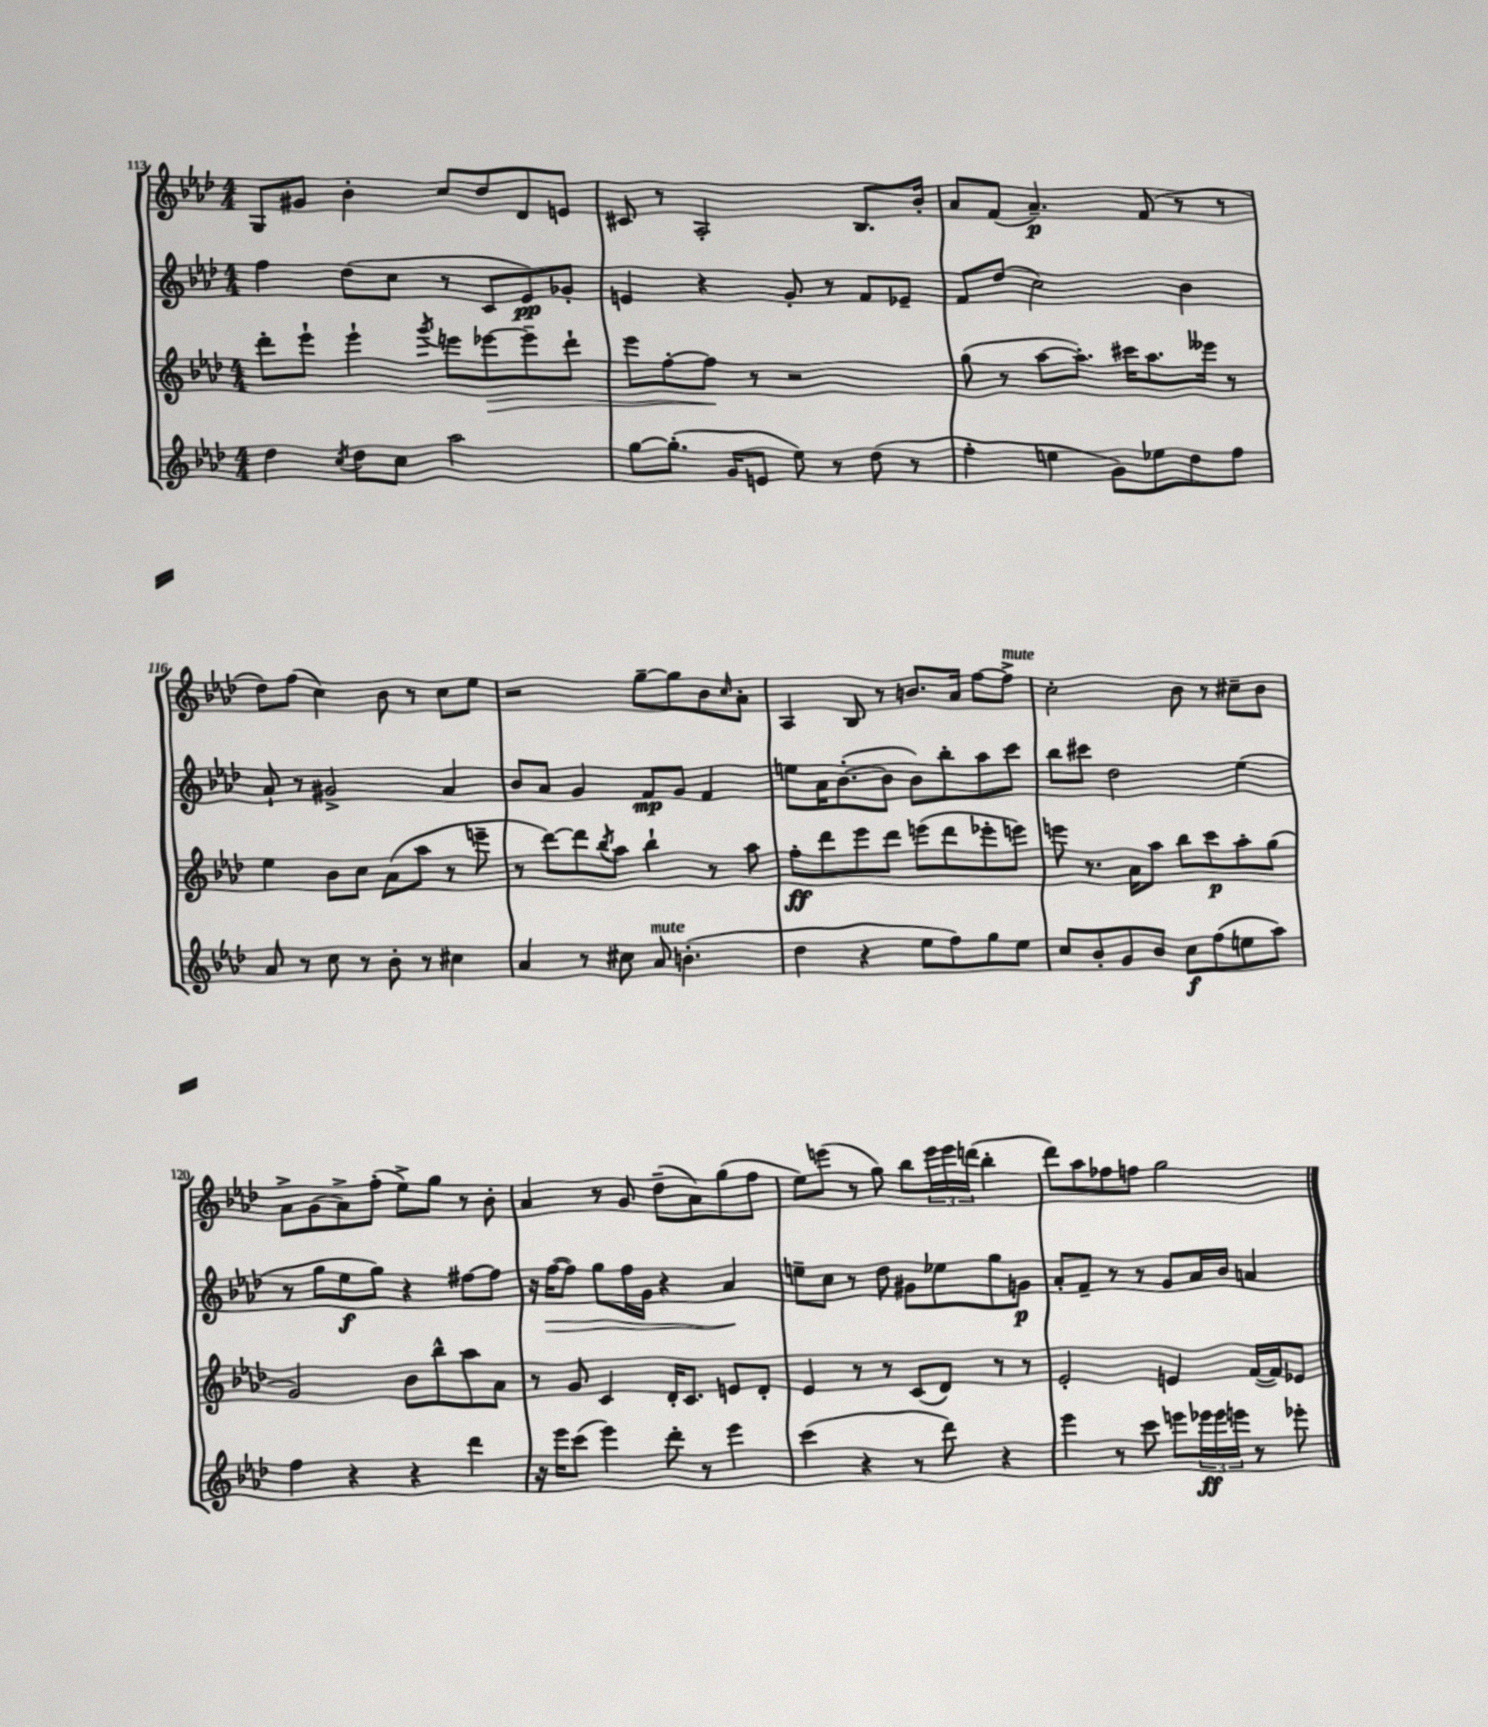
<<
\new StaffGroup <<
\new Staff = "s0" {
    \clef treble \key aes \major \numericTimeSignature \time 4/4
    g8 gis'8 bes'4-. c''8 des''8 des'8 e'8 |
    cis'8 r8 aes2-. bes8. bes'16-. |
    aes'8 f'8( aes'4.--\p) f'8( r8 r8 |
    des''8) f''8( c''4) bes'8 r8 c''8 ees''8 |
    r2 g''8~-- g''8 bes'8 \grace { c''16 } aes'8-. |
    aes4 bes8 r8 b'8. aes'16 f''8~ f''8->^\markup { \italic "mute" } |
    c''2-. bes'8 r8 cis''8-- bes'8 |
    aes'8-> g'8( aes'8->) f''8-.( ees''8->) g''8 r8 bes'8-. |
    aes'4 r8 g'8 des''8--( aes'8) g''8( f''8 |
    ees''8) e'''8( r8 g''8) bes''8 \tuplet 3/2 { e'''16 e'''16 d'''16( } bes''4-. |
    des'''8) aes''8 fes''8 f''8 g''2 \bar "|." |
}
\new Staff = "s1" {
    \clef treble \key aes \major \numericTimeSignature \time 4/4
    f''4 des''8( c''8 r8 c'8 ees'8\pp) ges'8-. |
    e'4 r4 g'8-. r8 f'8 ees'8-- |
    f'8 des''8( c''2) bes'4 |
    aes'8-! r8 gis'2-> aes'4 |
    bes'8 aes'8 g'4 f'8\mp g'8 f'4 |
    e''8 aes'16 bes'8.~-.( bes'8 bes'8) bes''8-. aes''8 c'''8 |
    bes''8 cis'''8 des''2 ees''4( |
    r8 g''8 ees''8\f g''8) r4 fis''8~ fis''8 |
    r16 f''16~\>( f''8) g''8 f''16 g'16 r4 aes'4\! |
    e''8-- c''8 r8 des''8 gis'8 ees''8 g''8 g'8\p |
    aes'8-. f'8-- r8 r8 g'8 aes'16 bes'16 a'4 \bar "|." |
}
\new Staff = "s2" {
    \clef treble \key aes \major \numericTimeSignature \time 4/4
    des'''8-. ees'''8-! ees'''4-! \acciaccatura { g'''8 } e'''8 ees'''8~\> ees'''8-- des'''8-! |
    ees'''8 f''8~-. f''8\! r8 r2 |
    g''8( r8 aes''8~ aes''8.-.) cis'''16 aes''8. eeses'''16 r8 |
    ees''4 bes'8 c''8 aes'8( aes''8 r8 e'''8-- |
    r8 des'''8~) des'''8 \acciaccatura { bes''8 } aes''8 bes''4-! r8 aes''8 |
    f''8-.\ff des'''8 ees'''8 des'''8 e'''8( des'''8 ees'''8-. e'''8) |
    e'''8 r8. aes'16 aes''8 bes''8 c'''8\p aes''8-. g''8( |
    g'2) bes'8 bes''8-^ aes''8 aes'8 |
    r8 g'8 c'4 des'16-. c'8. e'8 des'8-. |
    ees'4 r8 r8 c'8( des'8) r8 r8 |
    ees'2-. e'4 f'16~( f'16) ees'8 \bar "|." |
}
\new Staff = "s3" {
    \clef treble \key aes \major \numericTimeSignature \time 4/4
    des''4 \acciaccatura { c''8 } des''8 c''8 aes''2 |
    g''8~ g''8.-.( g'16 e'8 ees''8) r8 des''8( r8 |
    f''4-. e''4 g'8) ees''8 des''8 f''8 |
    aes'8 r8 c''8 r8 bes'8-. r8 cis''4 |
    aes'4 r8 cis''8 aes'8^\markup { \italic "mute" } b'4.-.( |
    des''4 r4 ees''8 f''8) g''8 ees''8 |
    c''8 bes'8-. g'8 bes'8 c''8\f f''8( e''8 aes''8) |
    f''4 r4 r4 des'''4 |
    r16 ees'''16 c'''8( ees'''4) des'''8-. r8 ees'''4 |
    c'''4( r4 r8 des'''8) r4 |
    ees'''4 r8 c'''8 e'''8 \tuplet 3/2 { ees'''16\ff ees'''16 e'''16 } r8 ees'''8-. \bar "|." |
}
>>
>>
\layout { \context { \Score currentBarNumber = #113 } }
